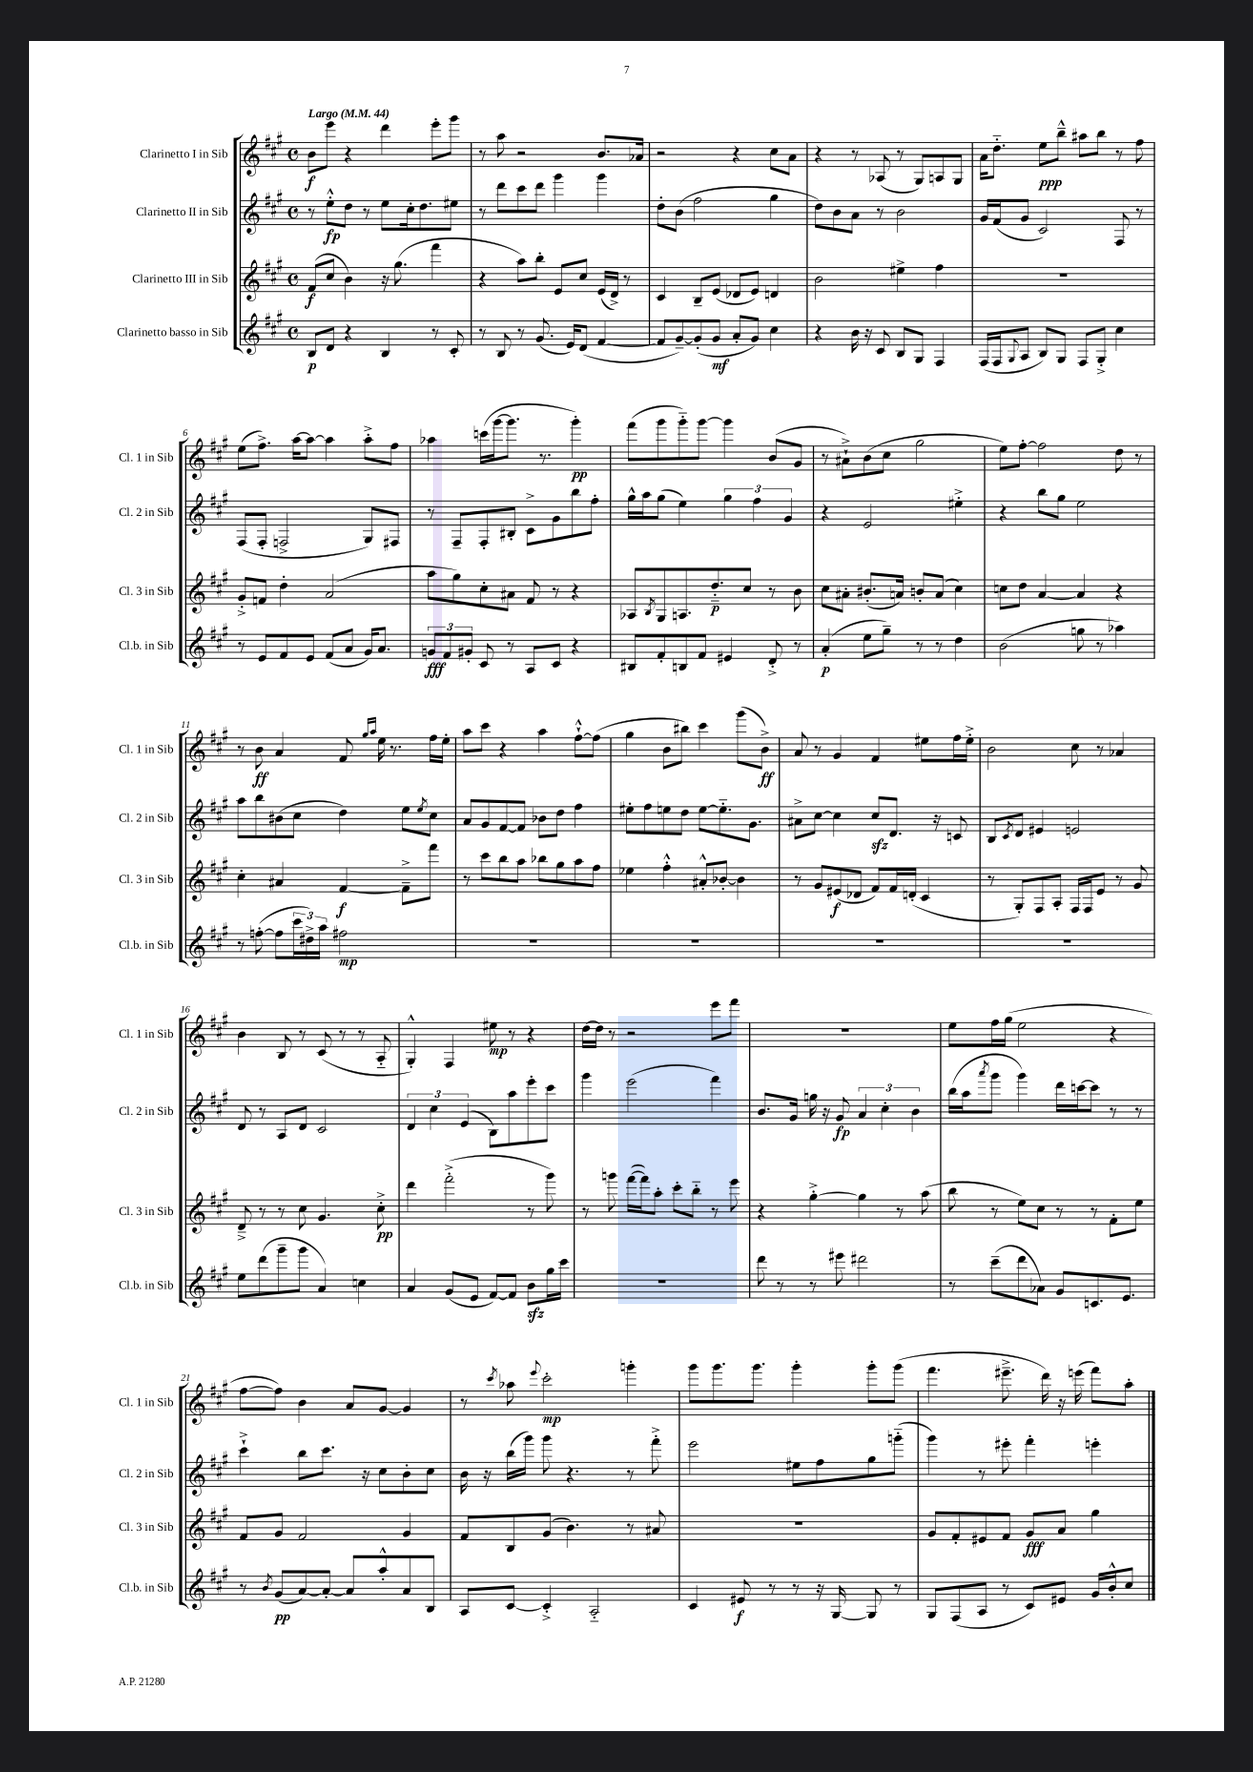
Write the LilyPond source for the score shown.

<<
\new StaffGroup <<
\new Staff = "s0" \with { instrumentName = "Clarinetto I in Sib" shortInstrumentName = "Cl. 1 in Sib" } {
    \clef treble \key a \major \defaultTimeSignature \time 4/4 \tempo "Largo" 4 = 44
    b'8\f e'''8 r4 d'''4 e'''8-. gis'''8 |
    r8 a''8 r2 b'8. aes'16 |
    r2 r4 cis''8 a'8 |
    r4 r8 aes8( r8 gis8) a8 gis8 |
    a'16 d''8.-_ e''8\ppp b''8---^ ais''8 b''8 r8 fis''8 |
    e''8( fis''8.->) a''16~ a''8~ a''4 a''8-.-> fis''8 |
    aes''4 c'''16( gis'''16~ gis'''8. r8. gis'''4-.\pp) |
    fis'''8( gis'''8 gis'''8-_) gis'''8~ gis'''4 b'8( gis'8 |
    r8 ais'8-!->) b'8( cis''8 gis''2 |
    e''8) fis''8~-. fis''2 d''8 r8 |
    r8 b'8\ff a'4 fis'8 \grace { gis''16 a''16 } e''16 r8. fis''16 e''16-. |
    a''8 cis'''8 r4 a''4 fis''8~-!-^ fis''8( |
    gis''4 b'8 bis''8) cis'''4 gis'''8( b'8->\ff) |
    a'8 r8 gis'4 fis'4 eis''8 fis''16 eis''16-.-> |
    b'2 cis''8 r8 aes'4 |
    b'4 b8 r8 cis'8( r8 r8 a8-_ |
    gis4-.-^) fis4 eis''8\mp r8 r4 |
    d''16~ d''16 r8 r2 e'''8 fis'''8 |
    R1 |
    e''8 fis''16 gis''16( e''2 r4 |
    fis''8~ fis''8) b'4 a'8 gis'8~ gis'4 |
    r8 \acciaccatura { cis'''8 } aes''8 \appoggiatura { e'''8 } cis'''2-.\mp g'''4-. |
    gis'''8 gis'''8. gis'''8. gis'''4-. gis'''8-. gis'''8( |
    fis'''4. eis'''8.---> d'''16) r16 e'''16( fis'''8) a''8-. \bar "|." |
}
\new Staff = "s1" \with { instrumentName = "Clarinetto II in Sib" shortInstrumentName = "Cl. 2 in Sib" } {
    \clef treble \key a \major \defaultTimeSignature \time 4/4
    r8 e''8-.-^\fp d''8 r8 e''8 cis''16-. d''8. eis''8 |
    r8 d'''8 cis'''8 d'''8 gis'''4 gis'''4 |
    d''8-. b'8( fis''2 gis''4 |
    d''8) b'8 a'8 r8 b'2 |
    gis'16 fis'16( gis'8 cis'2) fis8 r8 |
    fis8( fis8-. f2-> gis8) fis8 |
    r8 fis8-- fis8-. bis8-. cis'8-> gis'8 b''8 fis''8-. |
    gis''16-^ a''16 gis''8( e''4) \tuplet 3/2 { gis''4 fis''4 gis'4 } |
    r4 e'2 eis''4-.-> |
    r4 b''8 gis''8 e''2 |
    a''8 b''8 bis'8( cis''8 d''4) e''8 \acciaccatura { e''8 } cis''8 |
    a'8 gis'8 fis'8~ fis'8 bes'8 d''8 fis''4 |
    eis''8-. fis''8 e''8 d''8 e''8~ e''8.-_ gis'8. |
    ais'8-> cis''8~ cis''4 cis''8\sfz d'8. r16 c'8 |
    b8 \acciaccatura { cis'8 } d'8 eis'4 e'2 |
    d'8 r8 a8 d'8 cis'2 |
    \tuplet 3/2 { d'4 cis''4 e'4( } b8) a''8 e'''8-. cis'''8 |
    gis'''4 e'''2( fis'''4) |
    b'8. gis'16 g''16 r16 gis'8\fp \tuplet 3/2 { a'4 cis''4-. b'4 } |
    b''16( a''16 \acciaccatura { a'''8 } gis'''8 gis'''4) d'''16 c'''16~ c'''8 r8 r8 |
    cis'''4-!-> b''8 cis'''8. r16 cis''8 b'8-. cis''8 |
    b'16 r16 b''16( gis'''16) gis'''8 r4. r8 fis'''8-.-> |
    e'''2 eis''8 fis''8 gis''8 g'''8-_( |
    gis'''4) r8 eis'''8-. fis'''4-. e'''4-. \bar "|." |
}
\new Staff = "s2" \with { instrumentName = "Clarinetto III in Sib" shortInstrumentName = "Cl. 3 in Sib" } {
    \clef treble \key a \major \defaultTimeSignature \time 4/4
    fis'8\f( cis''8 b'4) r16 gis''8.( fis'''4 |
    r4 a''8) b''8-. e'8 cis''8 e'16( d'16->) r8 |
    cis'4 b8-- e'8( des'8 e'8) d'4 |
    b'2 eis''4-> fis''4 |
    R1 |
    gis'8-.-> f'8 d''4-. a'2( |
    a''8 gis''8) cis''8-. ais'8 fis'8 r8 r4 |
    aes8 \acciaccatura { b8 } gis8 a8. d''8.-_\p cis''8 r8 b'8 |
    cis''8 ais'8-. bis'8.-.( a'16) b'8-. a'8( cis''4) |
    c''8 d''8 a'4~ a'4 r4 |
    cis''4-. ais'4 fis'4~\f fis'8---> fis'''8 |
    r8 cis'''8 b''8 a''8 bes''8 gis''8 a''8 fis''8 |
    ees''4 fis''4-.-^ ais'8-.-^ bes'8~-. bes'4 |
    r8 gis'8 eis'8\f( des'8 fis'8) fis'16 d'16-.( cis'4 |
    r8 gis8-.) fis8 a8-. fis16 fis16 e'8 r8 gis'8 |
    d'8---> r8 r8 cis''8 gis'4. cis''8-.->\pp |
    d'''4 fis'''2-.->( r8 gis'''8) |
    r8 g'''8 fis'''16~( fis'''16) a''8-. cis'''8-. b''8-_ r8 e'''8 |
    r4 gis''4~-.-> gis''4 r8 a''8( |
    b''8 r8 e''8) cis''8 r8 r8 fis'8-. e''8 |
    fis'8 gis'8 fis'2 gis'4 |
    fis'8 b8 gis'8( b'4.) r8 ais'8 |
    R1 |
    gis'8 fis'8-. eis'8 fis'8 gis'8\fff a'8 gis''4 \bar "|." |
}
\new Staff = "s3" \with { instrumentName = "Clarinetto basso in Sib" shortInstrumentName = "Cl.b. in Sib" } {
    \clef treble \key a \major \defaultTimeSignature \time 4/4
    b8\p d'8 r4 b4 r8 cis'8-. |
    r8 b8 r8 gis'8.( e'16) d'8( fis'4~ |
    fis'8 gis'8~--) gis'8-.( gis'8\mf a'8-. gis'8) cis''4 |
    r4 b'16 r16 cis'8 b8 gis8 fis4 |
    fis16( fis16 \appoggiatura { gis8 } a8 b8) gis8 fis8 gis8-.-> cis''4 |
    r8 e'8 fis'8 e'8 fis'8( a'8 gis'16) a'8. |
    \tuplet 3/2 { g'8\fff fis'8 gis'8-. } cis'8 r8 a8 cis'8 r4 |
    bis8 fis'8-. b8 fis'8 eis'4 d'8-.-> r8 |
    a'4-.\p( e''8 gis''8--) r8 r8 d''4 |
    b'2( g''8 r8 aes''4) |
    r8 f''8~-.( f''8 \tuplet 3/2 { cis'''16 dis''16->) a''16 } fis''2\mp |
    R1 |
    R1 |
    R1 |
    R1 |
    e''8 d'''8( gis'''8-- gis'''8 a'4) c''4 |
    a'4 gis'8( e'8 fis'8~) fis'8 b'8\sfz gis''16 cis'''16 |
    R1 |
    d'''8 r8 r8 eis'''8 dis'''2 |
    r8 cis'''8--( d'''8 aes'8) gis'8 c'8. e'8. |
    r8 \acciaccatura { b'8 } gis'8\pp( a'8~) a'8~-. a'8 a''8-.-^ a'8 b8 |
    a8 cis'8~ cis'4-.-> a2-_ |
    cis'4 eis'8\f r8 r8 r16 gis16~ gis8 r8 |
    gis8 fis8( a8 r8 cis'8) eis'8 gis'16 b'16-.-^ cis''8 \bar "|." |
}
>>
>>
